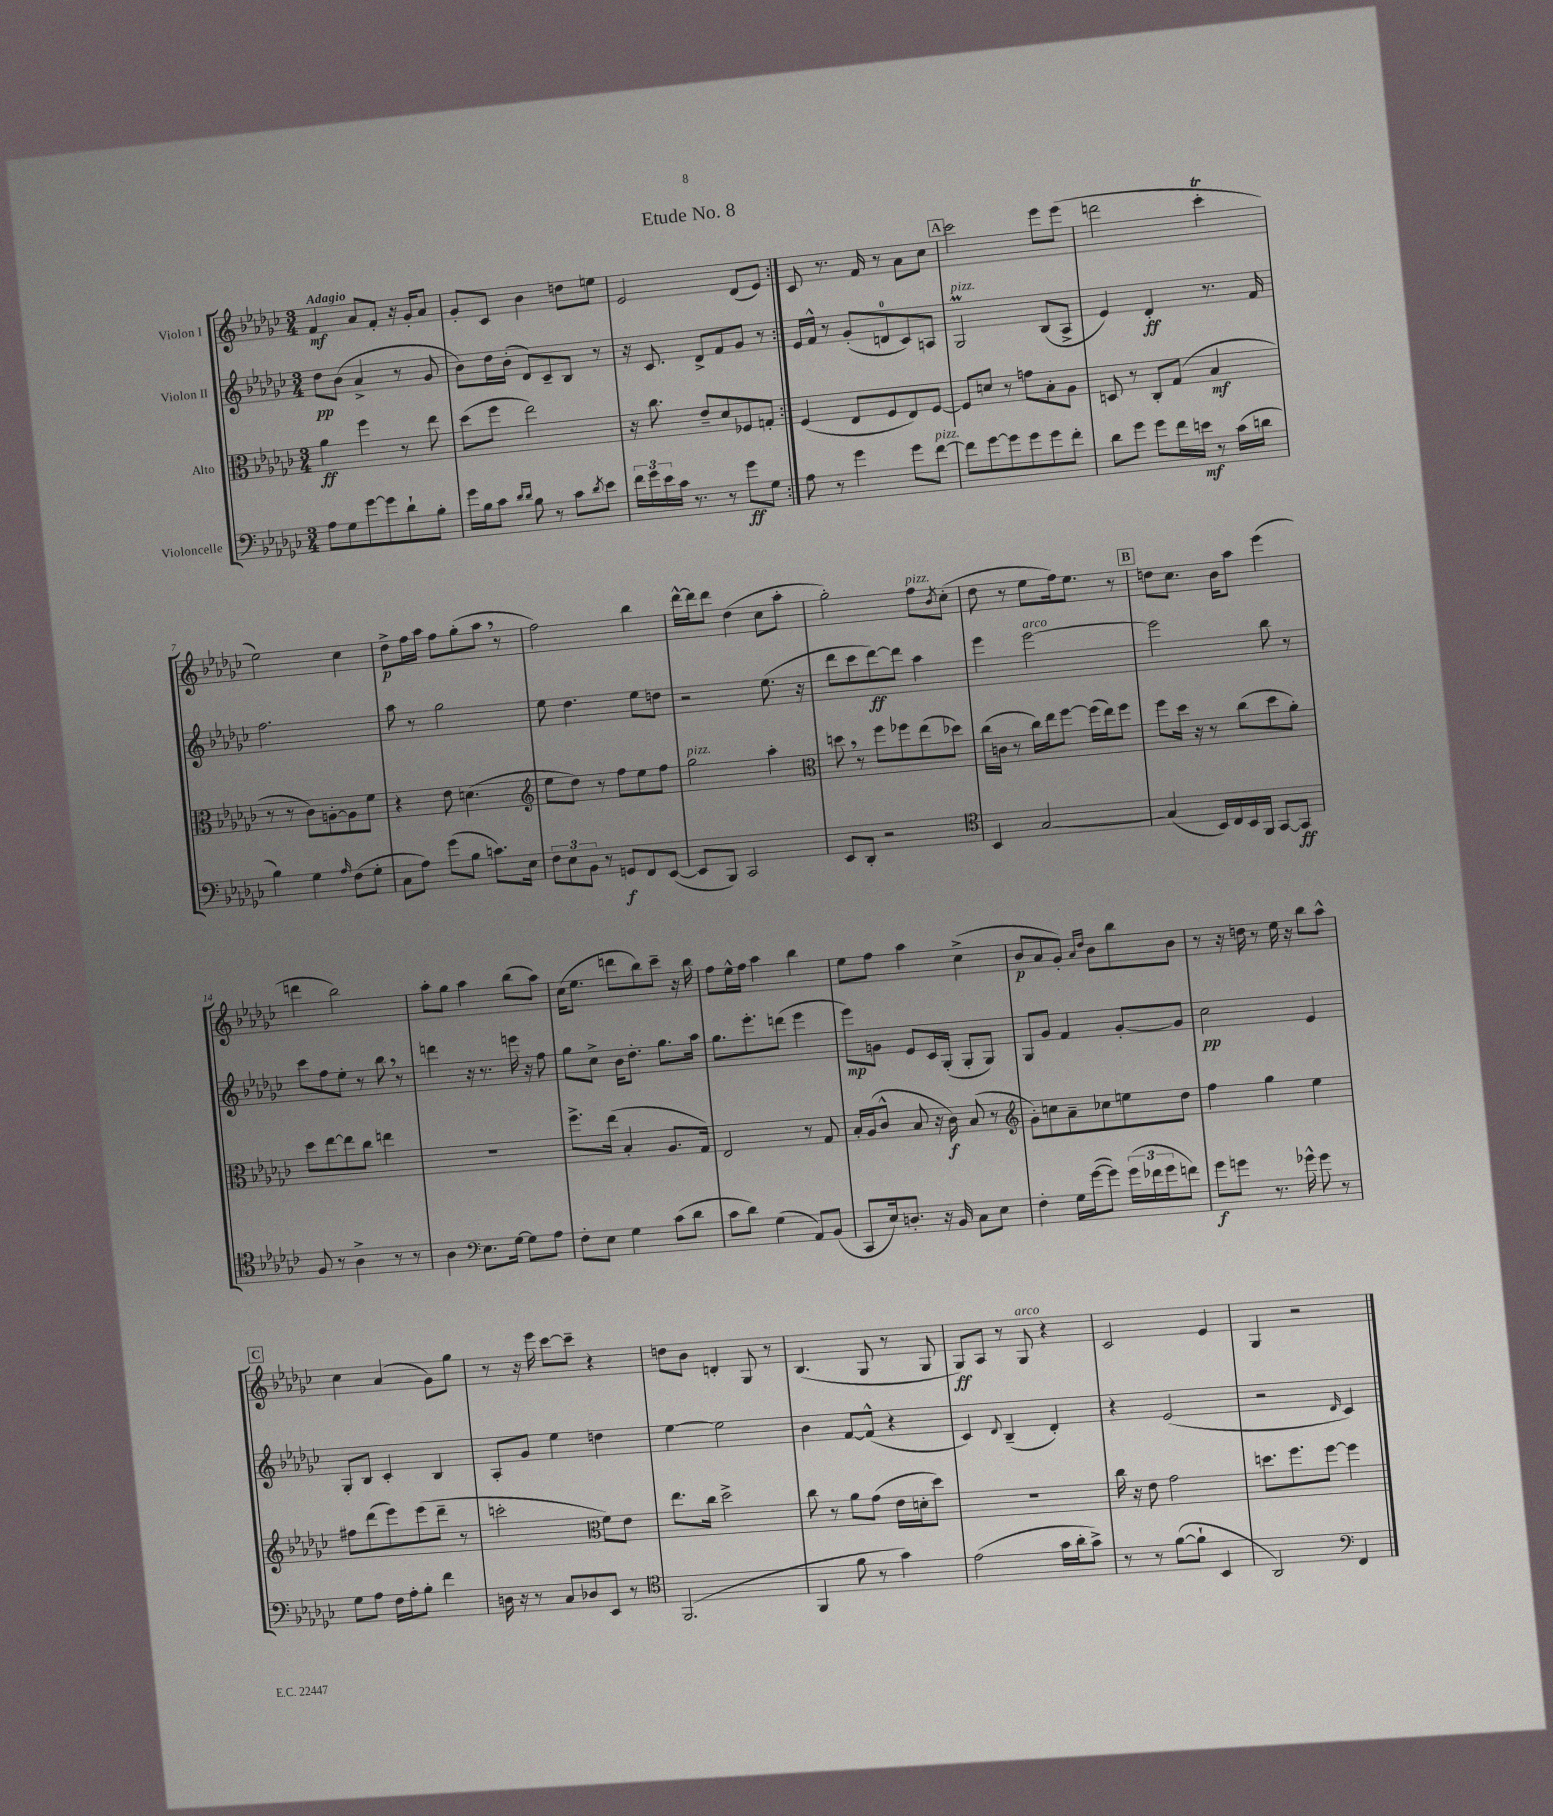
\header { title = "Etude No. 8" }
<<
\new StaffGroup <<
\new Staff = "s0" \with { instrumentName = "Violon I" } {
    \clef treble \key ges \major \numericTimeSignature \time 3/4 \tempo "Adagio"
    \repeat volta 2 { f'4\mf aes'8 f'8-. r16 ges'16-. aes'8 |
    ges'8-. ces'8 bes'4 d''8 e''8 |
    ees'2 des'8( ees'8) | }
    ces'8 r8. f'16 r8 aes'8 ces''8 |
    \mark \markup { \box "A" } ces'''2 ees'''8 ees'''8( |
    d'''2 ces'''4-.\trill |
    ees''2) ces''4 |
    des''8->\p f''16 aes''16 f''8 ges''8-.( aes''8 \breathe r8 |
    f''2) bes''4 |
    des'''16~-^ des'''16 des'''8 des''4( ces''8 aes''8-. |
    ges''2-.) f''8^\markup { \italic "pizz." } \acciaccatura { bes'8 } ces''8-.( |
    des''8 r8 ees''8 f''16) ees''8. r8 |
    \mark \markup { \box "B" } d''8 ces''8. bes'16 aes''8 ees'''4( |
    d'''4 bes''2) |
    aes''8-. ges''8 aes''4 bes''8( aes''8) |
    ces''16( ees''8. d'''8 bes''8) ces'''8-- r16 bes''16 |
    f''8 ees''16-^ f''16 aes''4 bes''4 |
    ees''8 f''8 aes''4 ces''4->( |
    bes'8\p aes'8 ges'8-.) \grace { aes'16 des''16 } bes'8 bes''8 bes'8 |
    r8 r16 d''16 r8 ees''16 r16 bes''8 aes''8-^ |
    \mark \markup { \box "C" } ces''4 aes'4( ges'8) ges''8 |
    r8 r16 ees'''16 ces'''8~ ces'''8-- r4 |
    d''8 bes'8 d'4-. ges8 r8 |
    bes4.( ges8 r8 ges8 |
    ges8\ff) aes8 r8 ges8^\markup { \italic "arco" } r4 |
    ces'2 ees'4 |
    ges4 r2 \bar "|." |
}
\new Staff = "s1" \with { instrumentName = "Violon II" } {
    \clef treble \key ges \major \numericTimeSignature \time 3/4
    \repeat volta 2 { des''8\pp bes'8( aes'4-> r8 ges'8 |
    bes'8) des''16 bes'16-.( des'8) ces'8-- bes8 r8 |
    r16 ces'8. des'8-> f'8 ges'8 r8 | }
    ees'16 f'16-^ r8 ges'8-.( d'8-0 ces'8) a8 |
    \mark \markup { \box "A" } ges2\prall^\markup { \italic "pizz." } bes8( aes8-> |
    ees'4) des'4-.\ff r8. f'16 |
    f''2. |
    aes''8 r8 ges''2 |
    ees''8 des''4. ees''8 d''8 |
    r2 ees''8.( r16 |
    des'''8 ces'''8 des'''8~\ff) des'''8 aes''4 |
    ees'''4 ees'''2~^\markup { \italic "arco" } |
    \mark \markup { \box "B" } ees'''2 bes''8 r8 |
    ces'''8 f''8 ees''8-. r8 bes''8 \breathe r8 |
    d'''4 r16 r8. e'''16 r16 f''8 |
    ges''8 ces''8-> bes'16 des''8.-. ges''8. aes''16 |
    ges''8. ees'''8.-. d'''8( ees'''4 |
    ees'''8\mp) g'8 ees'8 ces'16 ges16-.( ges8-. ges8) |
    ges8 ges'8 f'4 ges'8~-. ges'8 |
    ces''2\pp ees'4 |
    \mark \markup { \box "C" } ges8-. bes8 ces'4-. bes4 |
    aes8-. ges'8 ees''4 d''4 |
    ees''4~ ees''2 |
    bes'4 f'8~ f'8-^( r4 |
    ces'4) \appoggiatura { des'8 } bes4--( des'4-.) |
    r4 ees'2( |
    r2 \grace { des'16 } ces'4) \bar "|." |
}
\new Staff = "s2" \with { instrumentName = "Alto" } {
    \clef alto \key ges \major \numericTimeSignature \time 3/4
    \repeat volta 2 { aes'4\ff f''4 r8 ees''8 |
    des''8( f''8 ees''2) |
    r16 ces''8. ees'8-- des'8 fes8 g8-. | }
    f4( ees8 f8 ees8) f8~ |
    \mark \markup { \box "A" } f8 d'8 r8 g'8 bes8-. aes8 |
    d8 r8 ces8-. ges8( bes4\mf |
    r8 r8 ces'8) a8~-. a8 f'8 |
    r4 ees'8 d'4.( |
    \clef treble ees''8 des''8) r8 f''8 ees''8 f''8 |
    ges''2^\markup { \italic "pizz." } aes''4-. |
    \clef alto d''8 \breathe r8 f''8 fes''8 ees''8( des''8) |
    ces''16( c'16 r8 ces''16) ees''16 f''8~ f''16( ees''16) f''8 |
    \mark \markup { \box "B" } f''8 des''16 r16 r8 ces''8( des''8 aes'8-.) |
    des''8 ees''8~ ees''8 ces''8 e''4 |
    R2. |
    f''8.-> ees''16( bes4-. aes8. ges16) |
    ees2 r8 ges8 |
    bes16-. aes16( ces'8-^ bes8 r16 ces'16\f) bes8( r8 |
    \clef treble ges'8-.) c''8 aes'8-- ces''8 e''8 des''8 |
    f''4 ges''4 ees''4 |
    \mark \markup { \box "C" } fis''8 des'''8( ees'''8) ees'''8( des'''8-- r8 |
    c'''2-. \clef alto f'8) ees'8 |
    ees''8. ces''16 des''2-> |
    ces''8 r8 aes'8 ges'8( ees'16 d'16-. des''8) |
    R2. |
    ces''16 r16 ees'8 ges'2 |
    d''8. f''8. f''8~ f''4 \bar "|." |
}
\new Staff = "s3" \with { instrumentName = "Violoncelle" } {
    \clef bass \key ges \major \numericTimeSignature \time 3/4
    \repeat volta 2 { aes8 ges8 ges'8~ ges'8 des'8-! bes8-. |
    ges'16 bes16 ces'8 \grace { des'16 des'16 } bes8 r8 ces'8 \acciaccatura { des'8 } ees'8 |
    \tuplet 3/2 { f'16 ges'16 ees'16 } ces'16 r8. r8 ges'8\ff ges8 | }
    aes8 r8 ges'4 ges'8 f'8~^\markup { \italic "pizz." } |
    \mark \markup { \box "A" } f'8 ges'8~ ges'8 ges'8 ges'8 f'8-. |
    des'8 ges'8 ges'8 f'16 e'16\mf r8 ces'16( d'16 |
    bes4) ges4 \grace { aes16 } f8( ges8-. |
    ces8 aes8) ges'8( bes8 c'8.) ees16 |
    \tuplet 3/2 { f8 ees8 bes,8 } r8 g,8\f f,8 ees,8~( |
    ees,8 bes,,8) ces,2 |
    ees,8 des,8-. r2 |
    \clef tenor bes,4 ges2~ |
    \mark \markup { \box "B" } ges4( bes,16) ces16 bes,16 f,16 ges,8~ ges,8\ff |
    f8 r8 aes4-> r8 r8 |
    aes4 \clef bass ees8. ges16~ ges8 aes8 |
    f8-. ees8 ges4 ces'8( des'8 |
    ces'8 des'8) ges4( aes,8) bes,8( |
    ces,8 ees16) d8.-. r16 bes,16 ces8 ees8 |
    f4-. ges16 ges'16~( ges'8) \tuplet 3/2 { ges'16( fes'16 ges'16 } f'8) |
    ges'8\f g'8 r8. ges'16-^ ges'8 r8 |
    \mark \markup { \box "C" } ges8 aes8 f16 aes16-. bes8-. f'4 |
    d16 r16 r8 ces8 des8 ees,8 r8 |
    \clef tenor f,2.( |
    f,4 f'8 r8 ges'4) |
    ees'2( ges'16 aes'16-. ges'8->) |
    r8 r8 f'8~( f'8-! bes,4 |
    aes,2) \clef bass f,4 \bar "|." |
}
>>
>>
